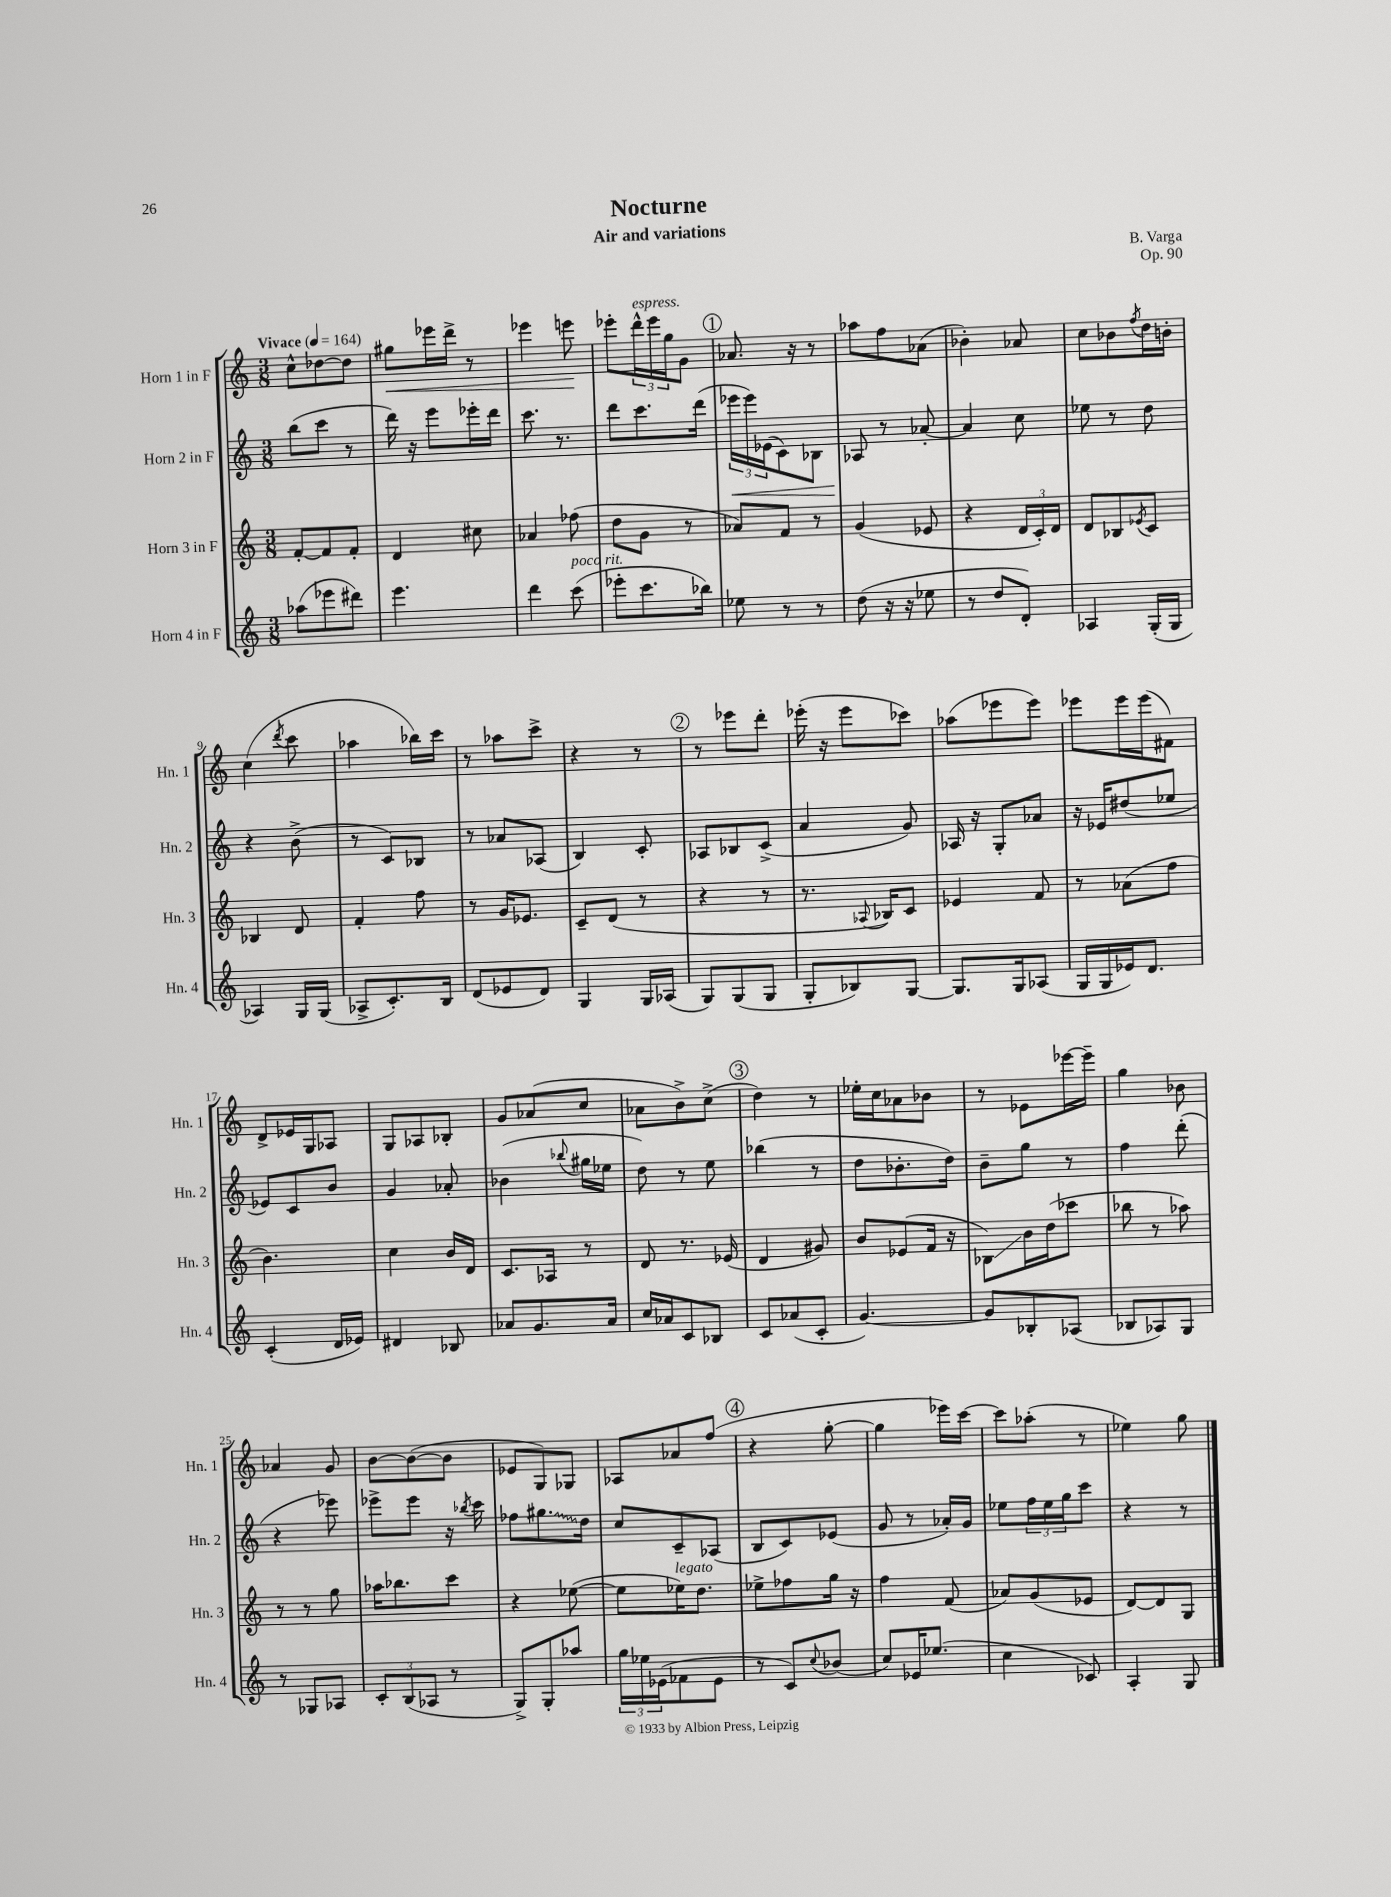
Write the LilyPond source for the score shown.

\header { title = "Nocturne" composer = "B. Varga" subtitle = "Air and variations" opus = "Op. 90" }
<<
\new StaffGroup <<
\new Staff = "s0" \with { instrumentName = "Horn 1 in F" shortInstrumentName = "Hn. 1" } {
    \clef treble \key c \major \numericTimeSignature \time 3/8 \tempo "Vivace" 4 = 164
    c''8-^ des''8~ des''8 |
    gis''8\< ees'''16 d'''16-> r8 |
    ees'''4 e'''8\! |
    ees'''8-. \tuplet 3/2 { d'''16-^^\markup { \italic "espress." } ees'''16 g''16 } g'8 |
    \mark \markup { \circle "1" } aes'8. r16 r8 |
    aes''8 f''8 aes'8( |
    bes'4-.) aes'8 |
    c''8 bes'8 \acciaccatura { f''8 } d''16 b'16-. |
    c''4( \acciaccatura { d'''8 } c'''8 |
    aes''4 bes''16) c'''16 |
    r8 aes''8 c'''8-> |
    r4 r8 |
    \mark \markup { \circle "2" } r8 ees'''8 d'''8-. |
    ees'''16-.( r16 ees'''8 ces'''8) |
    aes''8( ees'''8 ees'''8) |
    ees'''8 ees'''16 ees'''16( fis'8) |
    d'8-> ees'16 g16 aes8 |
    g8 aes8 bes8-. |
    g'8 aes'8( c''8 |
    aes'8 b'8->) c''8->( |
    \mark \markup { \circle "3" } d''4) r8 |
    ees''16-. c''16 aes'8 bes'8 |
    r8 ees'8 ees'''16~ ees'''16-- |
    g''4 bes'8 |
    aes'4 g'8 |
    b'8~ b'8~( b'8 |
    ees'8 g8) ges8 |
    aes8 aes'8 f''8( |
    \mark \markup { \circle "4" } r4 g''8~-. |
    g''4 ees'''16) c'''16~ |
    c'''8 aes''8-.( r8 |
    ees''4) g''8 \bar "|." |
}
\new Staff = "s1" \with { instrumentName = "Horn 2 in F" shortInstrumentName = "Hn. 2" } {
    \clef treble \key c \major \numericTimeSignature \time 3/8
    b''8( c'''8 r8 |
    d'''16) r16 e'''8 ees'''16-. d'''16 |
    c'''8. r8. |
    d'''8 c'''8. d'''16( |
    \mark \markup { \circle "1" } \tuplet 3/2 { ees'''16\< ees'''16) ees'16( } c'8) bes8 |
    aes8\! r8 aes'8~-. |
    aes'4 c''8 |
    ees''8 r8 d''8 |
    r4 b'8->( |
    r8 c'8) bes8 |
    r8 aes'8 aes8( |
    b4) c'8-. |
    \mark \markup { \circle "2" } aes8 bes8 c'8->( |
    a'4 g'8) |
    aes16 r16 g8-. aes'8 |
    r16 ees'16 dis''8( ees''8 |
    ees'8) c'8 b'8 |
    g'4 aes'8-. |
    bes'4( \appoggiatura { bes''8 } gis''16 ees''16 |
    d''8) r8 e''8 |
    \mark \markup { \circle "3" } bes''4( r8 |
    d''8 bes'8.-. d''16) |
    b'8-- g''8 r8 |
    f''4 d'''8-.( |
    r4 ees'''8) |
    ees'''8-> ees'''8 r16 \acciaccatura { bes''8 } c'''16 |
    fes''8 \once \override Glissando.style = #'zigzag gis''8.\glissando d''16 |
    c''8 c'8-- aes8( |
    \mark \markup { \circle "4" } b8 c'8) ees'8( |
    g'8 r8 aes'16-.) g'16 |
    ees''8 \tuplet 3/2 { f''16 ees''16 g''16 } c'''8 |
    r4 r8 \bar "|." |
}
\new Staff = "s2" \with { instrumentName = "Horn 3 in F" shortInstrumentName = "Hn. 3" } {
    \clef treble \key c \major \numericTimeSignature \time 3/8
    f'8~-. f'8 f'8-. |
    d'4 cis''8 |
    aes'4 fes''8( |
    d''8 g'8 r8 |
    \mark \markup { \circle "1" } aes'8) f'8 r8 |
    g'4( ees'8 |
    r4 \tuplet 3/2 { d'16 c'16-.) d'16 } |
    d'8 bes8 \acciaccatura { ees'8 } c'8 |
    bes4 d'8 |
    f'4-. f''8 |
    r8 g'16 ees'8. |
    c'8-- d'8( r8 |
    \mark \markup { \circle "2" } r4 r8 |
    r8. \appoggiatura { aes8 } bes16) c'8 |
    ees'4 f'8 |
    r8 aes'8( f''8 |
    b'4.) |
    c''4 b'16 d'16 |
    c'8. aes16 r8 |
    d'8 r8. ees'16( |
    \mark \markup { \circle "3" } d'4 gis'8) |
    b'8 ees'8( f'16 r16 |
    bes8\glissando) b'16 d''16( ces'''8 |
    bes''8 r8 aes''8) |
    r8 r8 g''8 |
    aes''16 bes''8. c'''8 |
    r4 ees''8~( |
    ees''8 ees''16^\markup { \italic "legato" }) d''8. |
    \mark \markup { \circle "4" } ees''8-> fes''8 g''16 r16 |
    f''4 f'8( |
    aes'8) g'8( ees'8 |
    d'8~) d'8 g8 \bar "|." |
}
\new Staff = "s3" \with { instrumentName = "Horn 4 in F" shortInstrumentName = "Hn. 4" } {
    \clef treble \key c \major \numericTimeSignature \time 3/8
    aes''8( ees'''8 dis'''8) |
    e'''4. |
    d'''4 c'''8^\markup { \italic "poco rit." }( |
    ees'''8-. c'''8. bes''16) |
    \mark \markup { \circle "1" } ees''8 r8 r8 |
    d''8( r16 r16 ees''8 |
    r8 d''8 d'8-.) |
    aes4 g16-.( g16 |
    aes4) g16 g16( |
    aes8-> c'8.-.) b16 |
    d'8( ees'8 d'8) |
    g4 g16 aes16( |
    \mark \markup { \circle "2" } g8) g8( g8 |
    g8-. bes8) g8~ |
    g8. g16 aes8( |
    g16 g16 ees'16) d'8. |
    c'4-.( d'16 ees'16) |
    dis'4 bes8 |
    aes'8 g'8. aes'16 |
    c''16 aes'16 c'8 bes8 |
    \mark \markup { \circle "3" } c'8 aes'8( c'8-. |
    g'4.~) |
    g'8 bes8-. aes8( |
    bes8 aes8) g8 |
    r8 ges8 aes8 |
    \tuplet 3/2 { c'8-. b8( aes8 } r8 |
    g8->) g8-. aes''8 |
    \tuplet 3/2 { g''16 ees''16 ees'16( } fes'8 ees'8 |
    \mark \markup { \circle "4" } r8 c'8) \appoggiatura { c''8 } bes'8( |
    c''8) ees'16 ees''8.( |
    c''4 ces'8) |
    a4-. g8 \bar "|." |
}
>>
>>
